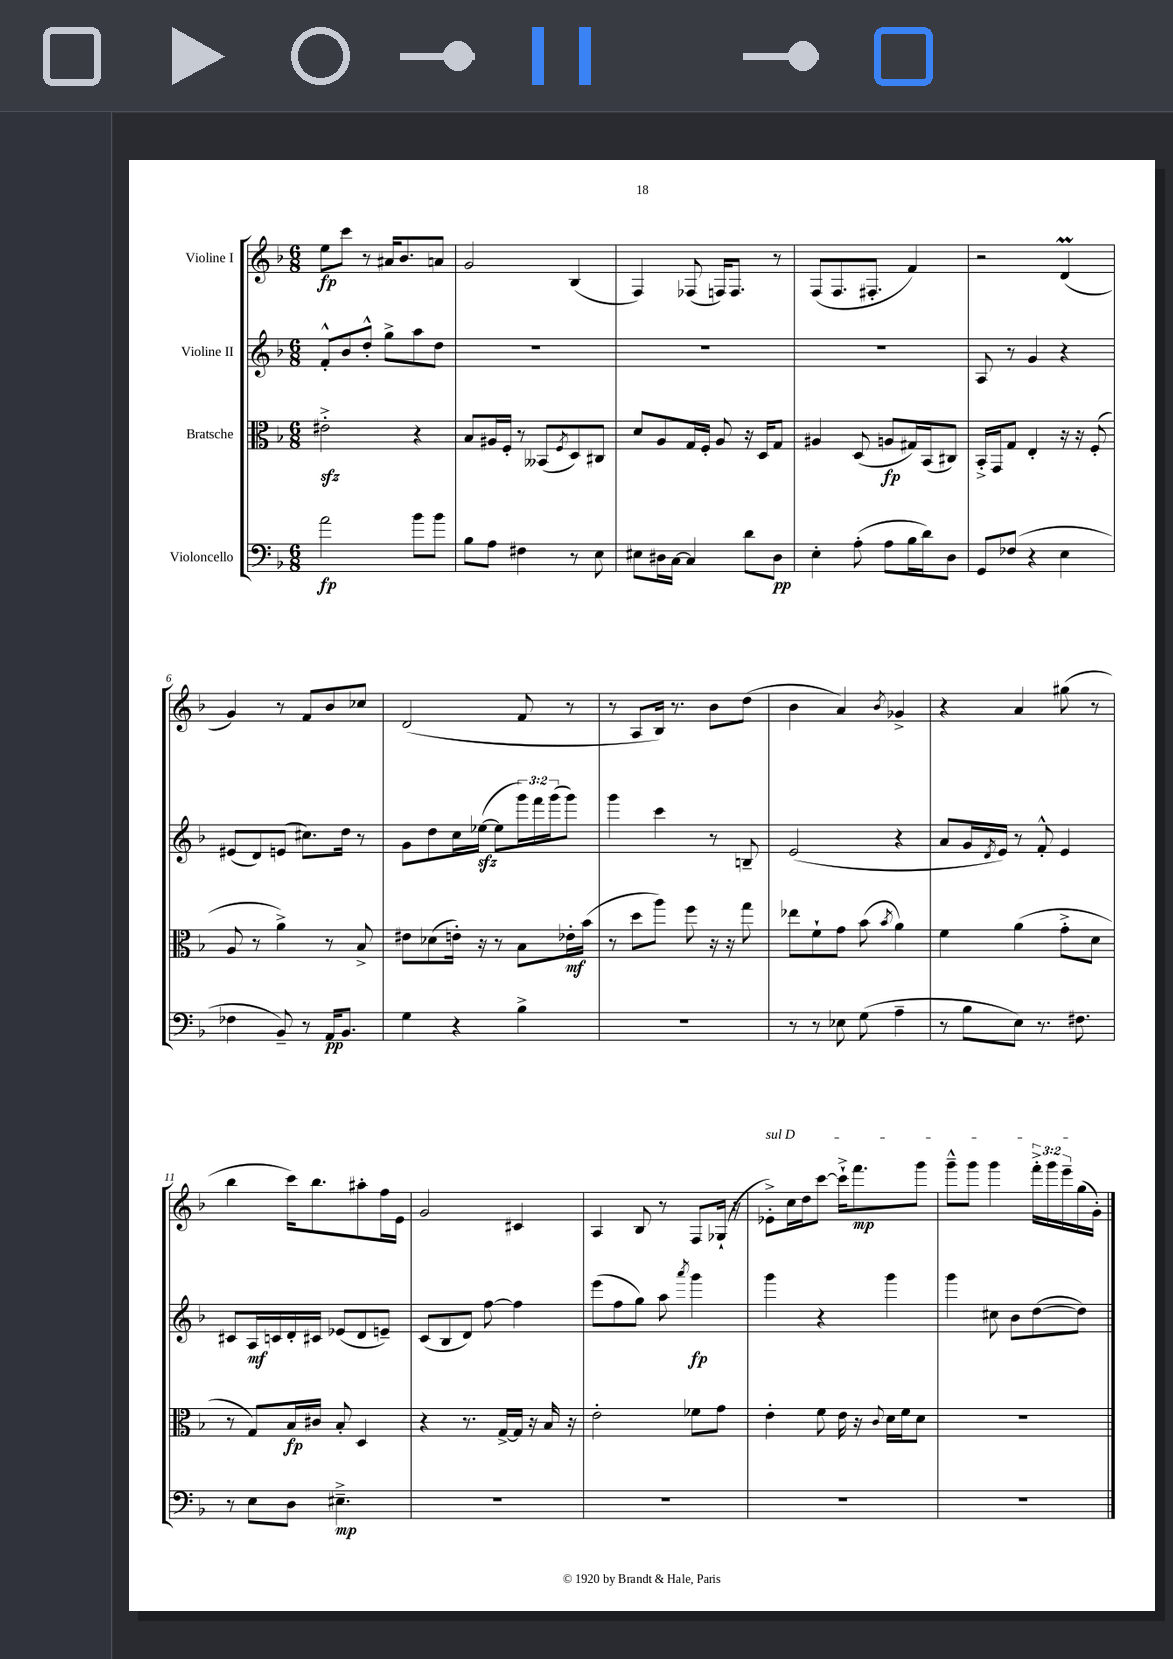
<<
\new StaffGroup <<
\new Staff = "s0" \with { instrumentName = "Violine I" } {
    \clef treble \key f \major \numericTimeSignature \time 6/8 \override Staff.TupletNumber.text = #tuplet-number::calc-fraction-text
    e''8\fp c'''8 r8 ais'16 bes'8. a'8 |
    g'2 bes4( |
    f4) fes8( f16) f8. r8 |
    f8( f8. fis8.-. f'4) |
    r2 d'4\prall( |
    g'4) r8 f'8 bes'8 ces''8 |
    d'2( f'8 r8 |
    r8 a8 bes16) r8. bes'8 d''8( |
    bes'4 a'4) \acciaccatura { bes'8 } ges'4-> |
    r4 a'4 gis''8( r8 |
    bes''4 c'''16) bes''8. ais''8-. f''16 e'16 |
    g'2 cis'4 |
    a4 bes8 r8 f8 ges16-!( r16 |
    \once \override TextSpanner.bound-details.left.text = \markup { \italic "sul D" } ees'8-.->\startTextSpan) c''16 d''16 c'''8~ c'''16-!-> f'''8.\mp g'''8 |
    g'''8---^ g'''8 g'''4 \tuplet 3/2 { f'''16-.-> g'''16 e'''16-- } g''16( g'16-.\stopTextSpan) \bar "|." |
}
\new Staff = "s1" \with { instrumentName = "Violine II" } {
    \clef treble \key f \major \numericTimeSignature \time 6/8 \override Staff.TupletNumber.text = #tuplet-number::calc-fraction-text
    f'8-.-^ bes'8 d''8-.-^ g''8-> a''8 d''8 |
    R2. |
    R2. |
    R2. |
    a8 r8 g'4 r4 |
    eis'8( d'8) e'8( cis''8.) d''16 r8 |
    g'8 d''8 c''16 ees''16~\sfz( ees''8 \tuplet 3/2 { g'''16) f'''16 g'''16( } g'''8) |
    g'''4 c'''4 r8 b8-- |
    e'2( r4 |
    a'8 g'16 \acciaccatura { d'8 } e'16) r8 f'8-.-^ e'4 |
    cis'8 a16\mf c'16 d'16-. cis'16 ees'8( d'8 e'8--) |
    c'8( bes8 d'8) f''8~ f''4 |
    e'''8( f''8 g''8) a''8 \acciaccatura { a'''8 } g'''4\fp |
    g'''4 r4 g'''4 |
    g'''4 cis''8 bes'8 d''8~( d''8) \bar "|." |
}
\new Staff = "s2" \with { instrumentName = "Bratsche" } {
    \clef alto \key f \major \numericTimeSignature \time 6/8
    eis'2-.->\sfz r4 |
    bes8 ais16 f16-. r8 beses,8( \acciaccatura { f8 } d8) cis8 |
    d'8 a8 g16 f16-. a8 r16 d16 g8 |
    ais4 d8( a8\fp gis16) bes,16( cis8) |
    bes,16-.-> g,16 g8 e4-. r16 r16 f8-.( |
    a8 r8 a'4->) r8 bes8-> |
    eis'8 des'8( e'16-.) r16 r8 bes8 ees'16-.\mf bes'16( |
    r8 d''8 a''8) f''8 r16 r16 g''8 |
    ees''8 f'8-! g'8 bes'8( \acciaccatura { bes'8 } a'4) |
    f'4 a'4( g'8-.-> d'8 |
    r8 g8) bes16\fp cis'16 bes8-. d4 |
    r4 r8. g16~-> g16 r16 bes16 r16 |
    e'2-. fes'8 g'8 |
    e'4-. f'8 e'16 r16 \appoggiatura { c'8 } d'16 f'16 d'8 |
    R2. \bar "|." |
}
\new Staff = "s3" \with { instrumentName = "Violoncello" } {
    \clef bass \key f \major \numericTimeSignature \time 6/8
    a'2\fp bes'8 bes'8 |
    bes8 a8 fis4 r8 e8 |
    eis8 dis16 c16~ c4 d'8 dis8\pp |
    e4-. a8-.( a8 bes16 d'16) d8 |
    g,8 fes8( r4 e4 |
    fes4 bes,8--) r8 a,16\pp bes,8. |
    g4 r4 bes4-> |
    R2. |
    r8 r8 ees8 g8( a4-- |
    r8 bes8 e8) r8. fis8. |
    r8 e8 d8 eis4.--->\mp |
    R2. |
    R2. |
    R2. |
    R2. \bar "|." |
}
>>
>>
